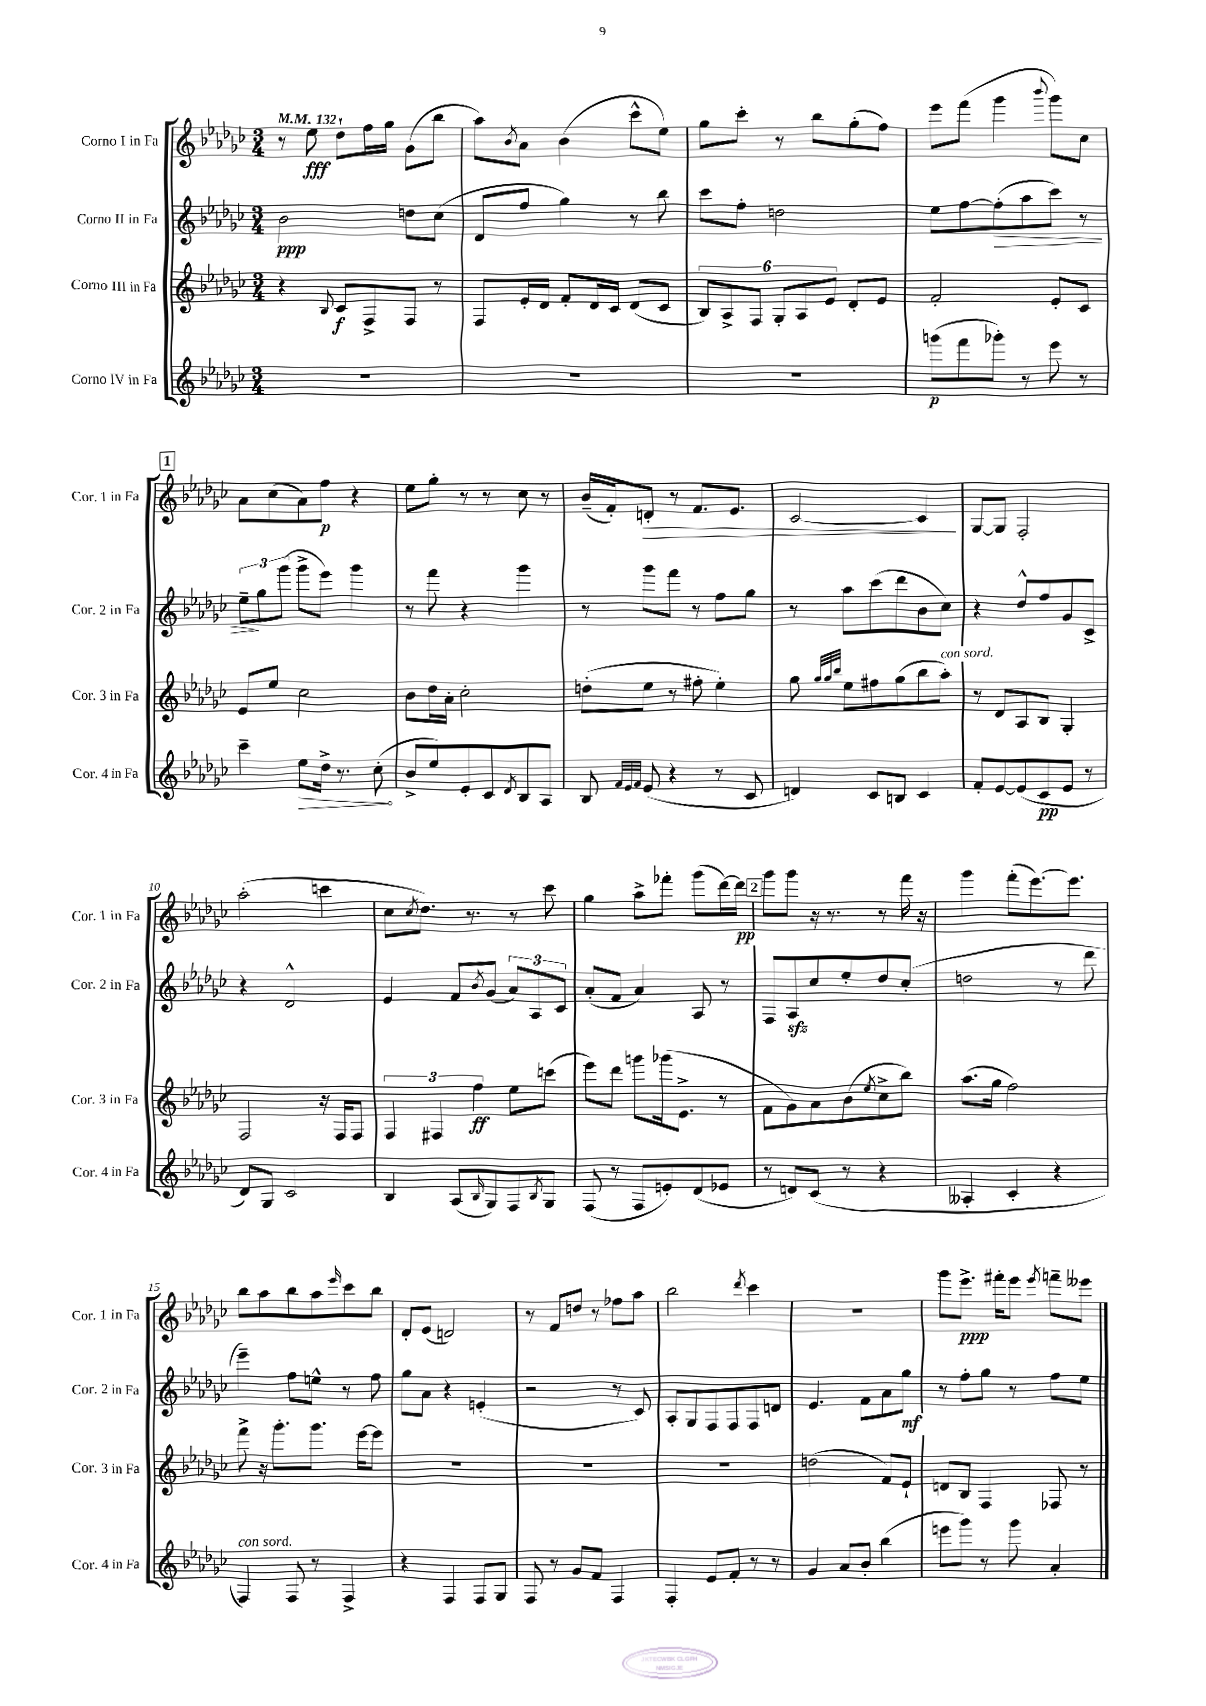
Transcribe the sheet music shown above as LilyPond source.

<<
\new StaffGroup <<
\new Staff = "s0" \with { instrumentName = "Corno I in Fa" shortInstrumentName = "Cor. 1 in Fa" } {
    \clef treble \key ges \major \numericTimeSignature \time 3/4 \tempo 4 = 132
    r8 ees''8\fff des''8-! f''16 ges''16 ges'8( bes''8 |
    aes''8) \acciaccatura { bes'8 } aes'8 bes'4( ces'''8-^ ees''8) |
    ges''8 ces'''8-. r8 bes''8 ges''8-.( f''8) |
    ees'''8 f'''8( ges'''4 \appoggiatura { bes'''8 } ges'''8) ces''8 |
    \mark \markup { \box "1" } aes'8 ces''8( aes'8) f''8\p r4 |
    ees''8 ges''8-. r8 r8 ces''8 r8 |
    bes'16--( f'16-.) d'8-.\> r8 f'8. ees'8. |
    ces'2~ ces'4\! |
    ges8~ ges8 f2-. |
    aes''2-.( c'''4 |
    ces''8 \acciaccatura { ces''8 } des''8.) r8. r8 ces'''8 |
    ges''4 aes''8-> fes'''8-. ges'''8( des'''16~) des'''16\pp |
    \mark \markup { \box "2" } ges'''8 ges'''8 r16 r8. r8 f'''16 r16 |
    ges'''4 f'''8-.( ees'''8.~) ees'''8. |
    bes''8 aes''8 bes''8 aes''8 \grace { ees'''16 } ces'''8 bes''8 |
    des'8-. ees'8( d'2) |
    r8 f'8 d''8 r8 fes''8 aes''8 |
    bes''2 \acciaccatura { des'''8 } ces'''4 |
    R2. |
    ges'''8 ees'''8.->\ppp fis'''16-. ees'''8 \acciaccatura { ees'''8 } f'''8-- eeses'''8 \bar "|." |
}
\new Staff = "s1" \with { instrumentName = "Corno II in Fa" shortInstrumentName = "Cor. 2 in Fa" } {
    \clef treble \key ges \major \numericTimeSignature \time 3/4
    bes'2\ppp d''8 ces''8( |
    des'8 f''8 ges''4) r8 bes''8 |
    ces'''8 f''8-. d''2 |
    ees''8 f''8~ f''8-.\>( aes''8 ces'''8) r8 |
    \mark \markup { \box "1" } \tuplet 3/2 { ees''8--\! ges''8 ges'''8( } ges'''8-> ees'''8) ges'''4 |
    r8 f'''8 r4 ges'''4 |
    r8 ges'''8 f'''8 r8 f''8 ges''8 |
    r8 aes''8 ces'''8( des'''8 bes'8 ces''8) |
    r4 des''8-^ f''8 ges'8 ces'8-> |
    r4 des'2-^ |
    ees'4 f'8 \acciaccatura { bes'8 } ges'8( \tuplet 3/2 { aes'8) aes8 ces'8 } |
    aes'8-.( f'8 aes'4) aes8 r8 |
    \mark \markup { \box "2" } f8 aes8\sfz ces''8 ees''8-. des''8 ces''8-.( |
    d''2 r8 des'''8 |
    ees'''4--) f''8 e''8-^ r8 f''8 |
    ges''8 aes'8 r4 e'4-.( |
    r2 r8 ces'8) |
    aes8-. ges8 f8 f8 f8 d'8 |
    ees'4. f'8 aes'8 ges''8\mf |
    r8 f''8-. ges''8 r8 f''8 ees''8 \bar "|." |
}
\new Staff = "s2" \with { instrumentName = "Corno III in Fa" shortInstrumentName = "Cor. 3 in Fa" } {
    \clef treble \key ges \major \numericTimeSignature \time 3/4
    r4 \appoggiatura { bes8 } ces'8\f f8-> f8 r8 |
    f8 ees'16-. des'16 f'8-. des'16 ces'16 des'8( ces'8 |
    \tuplet 6/4 { bes8) aes8-> f8 ges8-. aes8 ees'8 } des'8-. ees'8 |
    f'2-. ees'8-. ces'8 |
    \mark \markup { \box "1" } ees'8 ees''8 ces''2 |
    bes'8 des''16 aes'16-. ces''2-. |
    d''8-.( ees''8 r8 fis''8-. ees''4-.) |
    ges''8 \grace { ges''32 ges''32 bes''32 } ees''8 fis''8 ges''8( bes''8 aes''8-.^\markup { \italic "con sord." }) |
    r8 des'8 aes8 bes8 ges4-. |
    f2 r16 f16 f8 |
    \tuplet 3/2 { f4 fis4 f''4\ff } ees''8 c'''8( |
    ees'''8) des'''8 g'''8 ges'''16( ees'8.-> r8 |
    \mark \markup { \box "2" } f'8 ges'8) aes'8 bes'8( \acciaccatura { ees''8 } ces''8-> bes''8) |
    aes''8.( ges''16 f''2) |
    f'''8-> r16 ges'''8.-. ges'''8. ees'''16~ ees'''8 |
    R2. |
    R2. |
    R2. |
    d''2( f'8) ees'8-! |
    d'8 bes8 f4 fes8 r8 \bar "|." |
}
\new Staff = "s3" \with { instrumentName = "Corno IV in Fa" shortInstrumentName = "Cor. 4 in Fa" } {
    \clef treble \key ges \major \numericTimeSignature \time 3/4
    R2. |
    R2. |
    R2. |
    g'''8\p( f'''8 ges'''8-.) r8 ees'''8 r8 |
    \mark \markup { \box "1" } ces'''4-- \once \override Hairpin.circled-tip = ##t ees''8\> des''16-> r8. ces''8-.\!( |
    bes'8-> ees''8) ees'8-. ces'8 \acciaccatura { des'8 } bes8 aes8 |
    bes8 \grace { f'32 ees'32 f'32 } ees'8( r4 r8 ces'8 |
    d'4) ces'8 b8 ces'4 |
    f'8-. ees'8~ ees'8( ces'8\pp ees'8 r8 |
    des'8) ges8 ces'2 |
    bes4 aes8( \grace { bes16 } ges8) f8 \acciaccatura { bes8 } ges8 |
    f8( r8 f8 e'8-.) des'8( ees'8 |
    \mark \markup { \box "2" } r8 d'8) ces'8( r8 r4 |
    aeses4-. ces'4-. r4 |
    f4^\markup { \italic "con sord." }) f8 r8 f4-> |
    r4 f4 f8 ges8 |
    f8 r8 ges'8 f'8 f4 |
    f4-. ees'8 f'8-. r8 r8 |
    ges'4 aes'8 bes'8-. bes''4( |
    e'''8 ges'''8) r8 ges'''8 aes'4-. \bar "|." |
}
>>
>>
